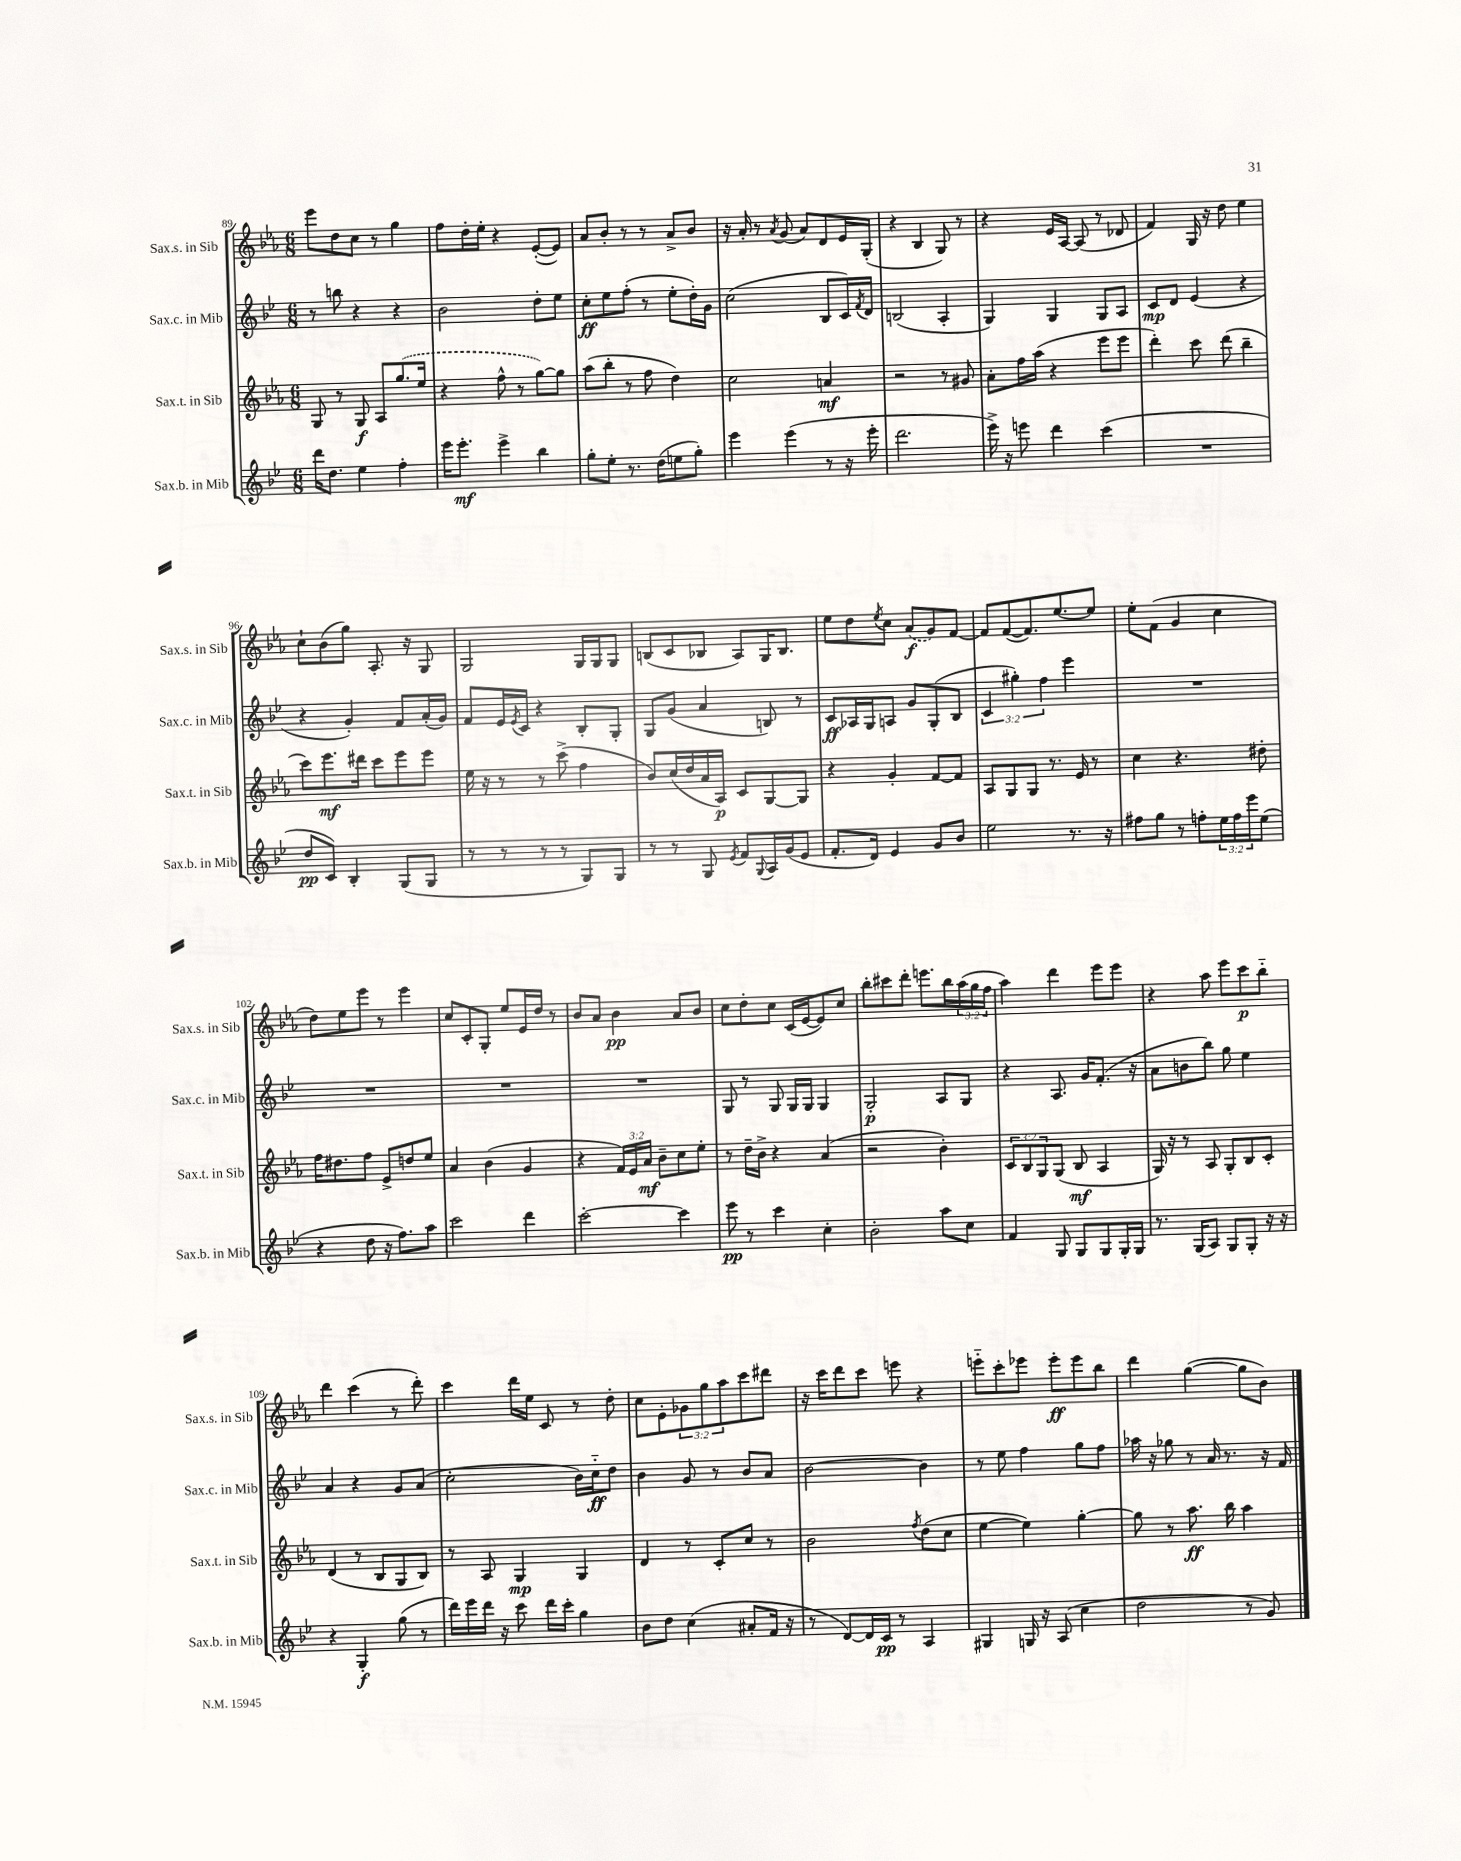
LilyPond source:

<<
\new StaffGroup <<
\new Staff = "s0" \with { instrumentName = "Sax.s. in Sib" shortInstrumentName = "Sax.s. in Sib" } {
    \clef treble \key ees \major \numericTimeSignature \time 6/8 \override Staff.TupletNumber.text = #tuplet-number::calc-fraction-text
    ees'''8 d''8 c''8 r8 g''4 |
    f''8 d''16-. ees''16-. r4 ees'8~-.( ees'8) |
    aes'8 bes'8-. r8 r8 aes'8-> bes'8 |
    r16 aes'16-. r8 \acciaccatura { aes'8 } g'8( aes'8) d'8 ees'16 g16-.( |
    r4 bes4 g8) r8 |
    r4 ees'16 aes16~ aes8( r8 des'8 |
    f'4) g16 r16 d''8 ees''4 |
    c''8-! bes'8( g''8) aes8.-. r16 g8 |
    g2 g16 g16 g8 |
    b8( c'8 bes8 aes8) g16 bes8. |
    ees''8 d''8 \acciaccatura { ees''8 } c''8 \once \slurDashed aes'8\f( g'8) f'8~ |
    f'8 f'8~( f'8.) ees''8.~ ees''8 |
    ees''8-. f'8( g'4 c''4 |
    d''8) ees''8 ees'''8 r8 ees'''4 |
    c''8 c'8-. g8-. ees''8 ees'16 d''16 r8 |
    bes'8 aes'8 bes'4\pp aes'8 bes'8 |
    c''8 d''8-. c''8 c'16( ees'16~ ees'8) c''8 |
    bes''8-. cis'''8 d'''8-. e'''8. bes''16 \tuplet 3/2 { aes''16( g''16 f''16 } |
    aes''4) d'''4 ees'''8 ees'''8 |
    r4 aes''8 ees'''8 c'''8\p bes''8-_ |
    d'''4 c'''4( r8 d'''8-.) |
    c'''4 d'''16 ees''16 c'8 r8 d''8-. |
    c''8 ees'8-. \tuplet 3/2 { ges'8 g''8 aes''8 } c'''8 dis'''8 |
    r16 c'''16 d'''8 c'''8 e'''8 r4 |
    e'''8-_ c'''8-. ees'''8 ees'''8-.\ff ees'''8 bes''8 |
    d'''4 g''4~( g''8 bes'8) \bar "|." |
}
\new Staff = "s1" \with { instrumentName = "Sax.c. in Mib" shortInstrumentName = "Sax.c. in Mib" } {
    \clef treble \key bes \major \numericTimeSignature \time 6/8 \override Staff.TupletNumber.text = #tuplet-number::calc-fraction-text
    r8 b''8 r4 r4 |
    bes'2 d''8-. ees''8 |
    c''8-.\ff ees''8 f''8-.( r8 ees''8-. d''16-.) g'16 |
    c''2( bes8 c'16) \acciaccatura { f'8 } d'16 |
    b2( a4-. |
    g4) g4 g8 a8 |
    c'8\mp d'8 ees'4( r4 |
    r4 g'4-.) f'8 a'16-.( g'16) |
    f'8 ees'16 \acciaccatura { ees'8 } c'16 r4 bes8-. g8-. |
    g8 g'8( a'4 b8) r8 |
    c'8\ff aes16 g16 a8 g'8 g8-.( bes8 |
    \tuplet 3/2 { c'4 gis''4-.) f''4 } ees'''4 |
    R2. |
    R2. |
    R2. |
    R2. |
    g8 r8 g8 g16 g16 g4 |
    g2-.\p a8 g8 |
    r4 a8. g'16 f'8.-.( r16 |
    a'8 b'8 bes''8) g''8 ees''4 |
    a'4 r4 g'8 a'8( |
    c''2-. bes'16) c''16-_\ff d''8 |
    bes'4 g'8 r8 bes'8 a'8 |
    bes'2~ bes'4 |
    r8 ees''8 f''4 g''8 f''8 |
    aes''16 r16 ges''8 r8 a'16 r8. r16 f'16 \bar "|." |
}
\new Staff = "s2" \with { instrumentName = "Sax.t. in Sib" shortInstrumentName = "Sax.t. in Sib" } {
    \clef treble \key ees \major \numericTimeSignature \time 6/8 \override Staff.TupletNumber.text = #tuplet-number::calc-fraction-text
    g8 r8 g8\f aes8 \once \slurDashed g''8.( ees''16 |
    r4 f''8-^ r8 g''8~) g''8 |
    aes''8( bes''8-. r8 f''8 d''4) |
    c''2 a'4\mf |
    r2 r8 gis'8 |
    aes'8-. f''16 aes''16( r4 ees'''8 ees'''8 |
    d'''4-.) c'''8 d'''8( bes''4-- |
    c'''8) ees'''8.\mf dis'''16 c'''8 ees'''8 ees'''8 |
    ees''16 r16 r8 r8 c'''8->( f''4 |
    bes'8) c''16( d''16 aes'16 aes16\p) c'8 g8~ g8 |
    r4 g'4-. f'8~ f'8 |
    aes8 g8 g8 r8. ees'16 r8 |
    c''4 r4. dis''8-. |
    f''16 dis''8. f''8 ees'8-> d''8 ees''8 |
    aes'4 bes'4( g'4 |
    r4 \tuplet 3/2 { f'16) ees'16 aes'16\mf } bes'8-- c''8 ees''8-. |
    r8 d''16-- bes'16-> r4 aes'4( |
    r2 bes'4-.) |
    \tuplet 3/2 { c'8 bes8 g8 } g8( bes8\mf aes4 |
    g16) r16 r8 aes8 g8-. bes8 c'8-. |
    d'4( r8 bes8 g8 bes8) |
    r8 aes8 g4\mp g4 |
    d'4 r8 c'8-. c''8 r8 |
    bes'2 \acciaccatura { f''8 } d''8( c''8 |
    ees''4~ ees''4) g''4~-. |
    g''8 r8 aes''8.\ff bes''16 aes''4 \bar "|." |
}
\new Staff = "s3" \with { instrumentName = "Sax.b. in Mib" shortInstrumentName = "Sax.b. in Mib" } {
    \clef treble \key bes \major \numericTimeSignature \time 6/8 \override Staff.TupletNumber.text = #tuplet-number::calc-fraction-text
    d'''16 d''8. ees''4 f''4-. |
    ees'''16 ees'''8.-.\mf ees'''4-> bes''4 |
    g''8-. ees''8-. r8. d''16( e''8 g''8-.) |
    ees'''4 ees'''4( r8 r16 ees'''16-. |
    d'''2. |
    ees'''16->) r16 e'''8 d'''4 c'''4( |
    R2. |
    d''8\pp c'8) bes4-. g8( g8 |
    r8 r8 r8 r8 g8) g8 |
    r8 r8 g8 \acciaccatura { ees'8 } f'8 \appoggiatura { g8 } a16 g'16( ees'8 |
    f'8.-. d'16) ees'4 g'8 bes'8 |
    ees''2 r8. r16 |
    fis''8 g''8 r8 f''8-. \tuplet 3/2 { ees''16 f''16 ees'''16 } ees''8( |
    r4 d''8 r16 f''8.) a''8 |
    c'''2 d'''4 |
    c'''2~-. c'''4 |
    ees'''8\pp r8 c'''4 c''4-. |
    bes'2-. a''8 c''8 |
    f'4 g8 g8 g8 g16-. g16 |
    r8. g16( a8) g8 g8-. r16 r16 |
    r4 g4-.\f g''8( r8 |
    d'''16) ees'''16 d'''16 r16 c'''8 d'''16 c'''16-. g''4 |
    bes'8 d''8 c''4( ais'8-. f'16 r16 |
    r8 d'8~) d'16 c'16\pp r8 a4 |
    gis4 g16 r16 a8( c''4 |
    d''2 r8 g'8) \bar "|." |
}
>>
>>
\layout { \context { \Score currentBarNumber = #89 } }
